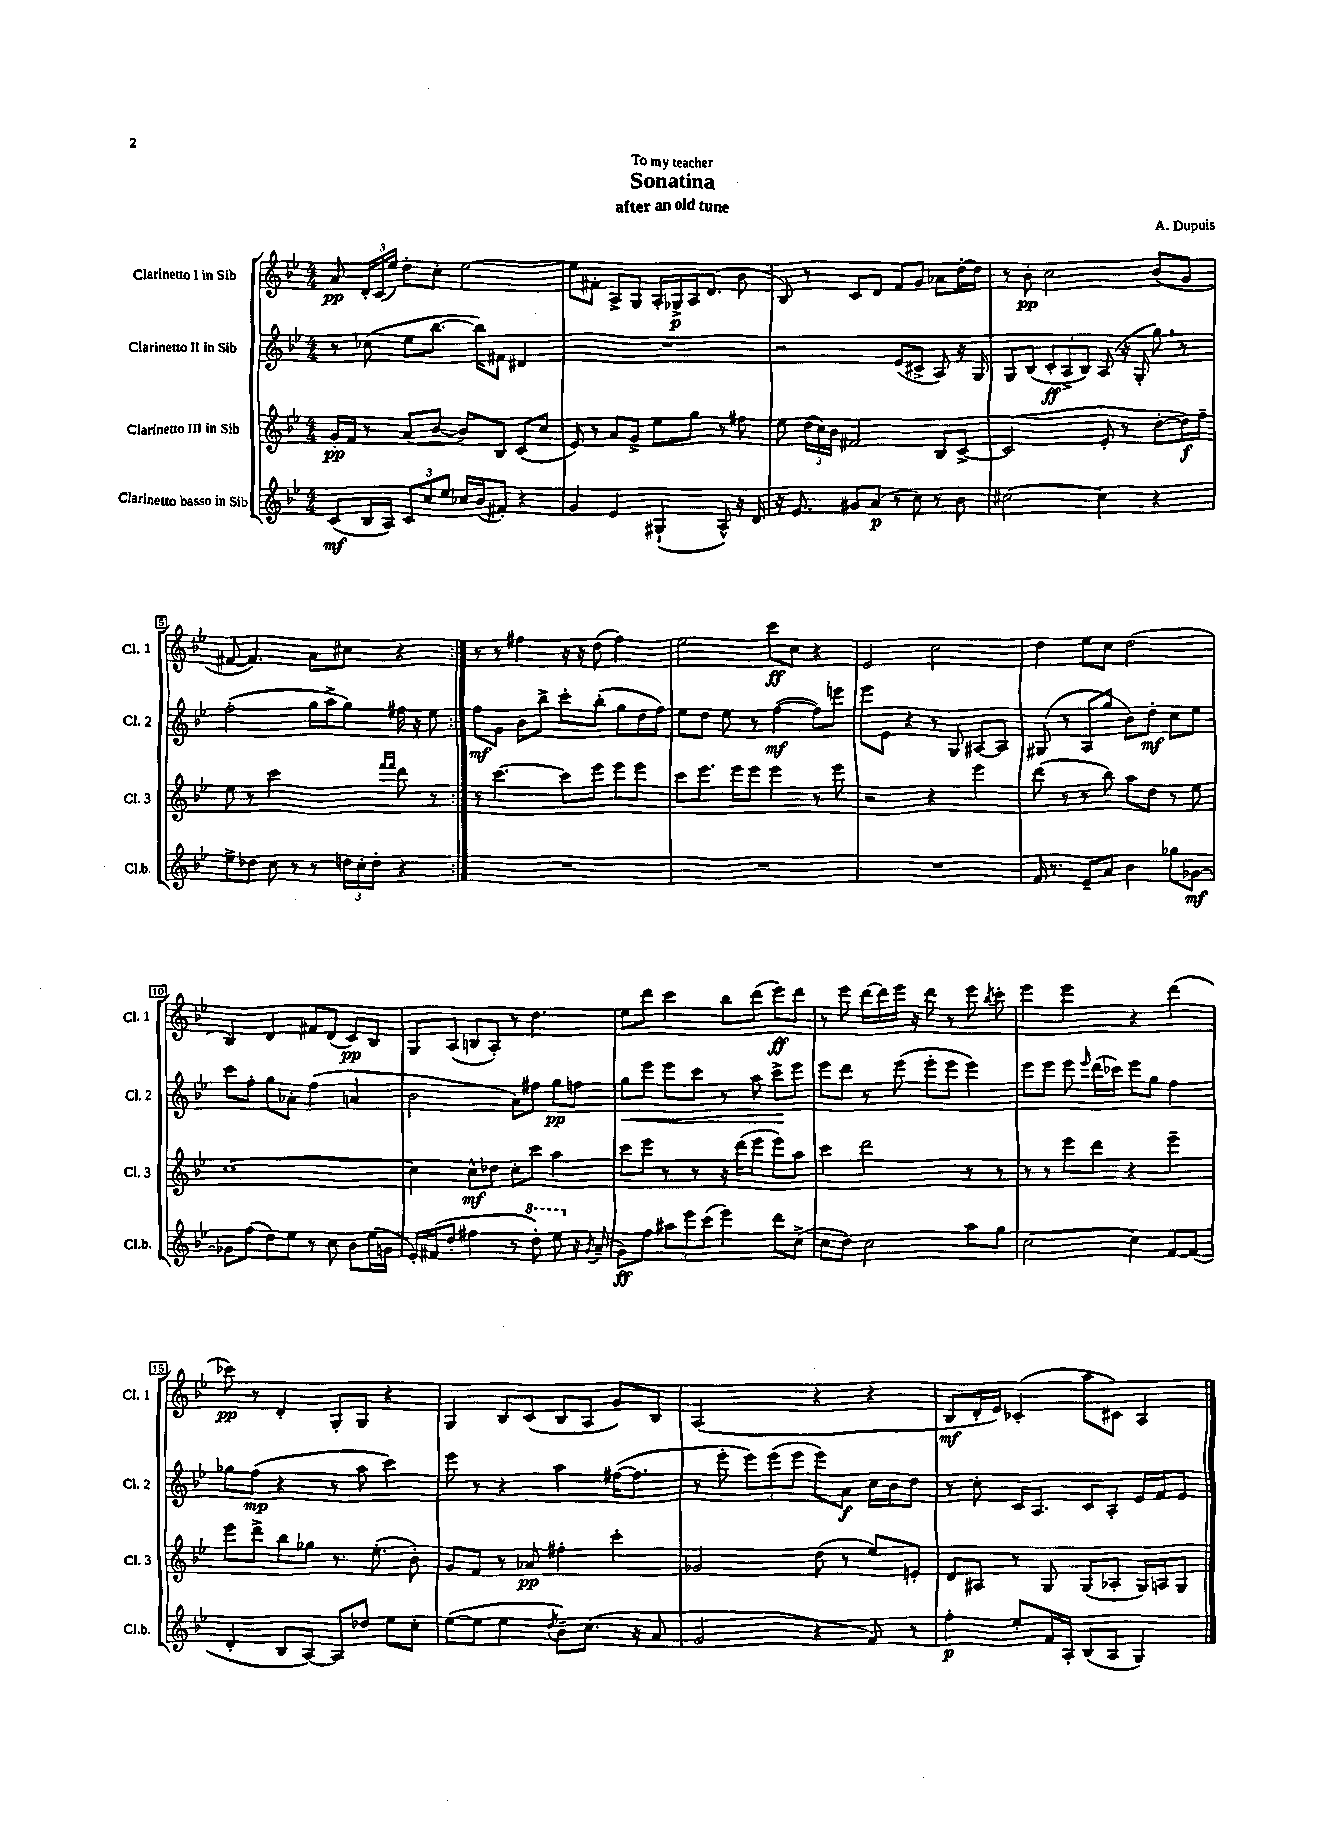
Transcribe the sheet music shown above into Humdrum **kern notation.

**kern	**dynam	**kern	**dynam	**kern	**dynam	**kern	**dynam
*part4	*part4	*part3	*part3	*part2	*part2	*part1	*part1
*staff4	*staff4	*staff3	*staff3	*staff2	*staff2	*staff1	*staff1
*I"Clarinetto basso in Sib	*	*I"Clarinetto III in Sib	*	*I"Clarinetto II in Sib	*	*I"Clarinetto I in Sib	*
*I'Cl.b.	*	*I'Cl. 3	*	*I'Cl. 2	*	*I'Cl. 1	*
*clefG2	*	*clefG2	*	*clefG2	*	*clefG2	*
*k[b-e-]	*	*k[b-e-]	*	*k[b-e-]	*	*k[b-e-]	*
*M4/4	*	*M4/4	*	*M4/4	*	*M4/4	*
=1	=1	=1	=1	=1	=1	=1	=1
(8c/L	mf	16g'/LL	pp	8r	.	8a/	pp
.	.	16f/JJ	.	.	.	.	.
16B-/L	.	8r	.	(8cc-X\	.	24d'/LL	.
.	.	.	.	.	.	(24c/	.
16A/JJ)	.	.	.	.	.	.	.
.	.	.	.	.	.	24ee-/JJ)	.
12c/L	.	(8a/L	.	8ee-\L	.	8dd'\L	.
12cc/	.	.	.	.	.	.	.
.	.	[8b-/J	.	[8.bb-\J	.	8cc'\J	.
12ee-/J	.	.	.	.	.	.	.
16cc-X/LL	.	8b-/L])	.	.	.	[2ee-\	.
(16b-/J	.	.	.	16bb-\KL])	.	.	.
8f#X'/J)	.	8B-/J	.	8f#X\J	.	.	.
4r	.	(8c/L	.	4d#X/	.	.	.
.	.	8cc/J	.	.	.	.	.
=2	=2	=2	=2	=2	=2	=2	=2
4g/	.	8e-/)	.	1r	.	8ee-\L]	.
.	.	8r	.	.	.	8f#X'\J	.
4e-/	.	8a/L	.	.	.	8A^/L	.
.	.	8g^/J	.	.	.	8G/J	.
(4G#X`/	.	8ee-\L	.	.	.	16A'/LL	.
.	.	.	.	.	.	16G-X^/	p
.	.	8gg\J	.	.	.	16A/J	.
.	.	.	.	.	.	(8.d/J	.
8A^^/)	.	8r	.	.	.	.	.
16r	.	8ff#X\	.	.	.	8b-\	.
16d/	.	.	.	.	.	.	.
=3	=3	=3	=3	=3	=3	=3	=3
16r	.	8ee-\	.	2r	.	8B-/)	.
8.e-/	.	.	.	.	.	.	.
.	.	(24dd\LL	.	.	.	8r	.
.	.	24cc\)	.	.	.	.	.
.	.	24b-\JJ	.	.	.	.	.
8g#X/L	.	2f#X/	.	.	.	8c/L	.
(8a/J	p	.	.	.	.	8d/J	.
8r	.	.	.	(8e-/L	.	8f/L	.
8cc\)	.	.	.	8c#X^/J	.	8g/J	.
8r	.	8B-/L	.	8A/)	.	8a-X\L	.
8b-\	.	[8c^/J	.	16r	.	[16dd'\L	.
.	.	.	.	16G/	.	16dd\JJ]	.
=4	=4	=4	=4	=4	=4	=4	=4
[2cc#X\	.	(2c/]	.	8G/L	.	8r	.
.	.	.	.	(8B-/J	.	8b-'\	pp
.	.	.	.	12c'/L	ff	2cc\	.
.	.	.	.	12A^/	.	.	.
.	.	.	.	12B-/J)	.	.	.
4cc#\]	.	8e-'/	.	(8A/	.	.	.
.	.	8r	.	16r	.	.	.
.	.	.	.	16G'/	.	.	.
4r	.	[8dd'\L	.	8gg,\)	.	(8b-/L	.
.	.	16dd\L])	f	8r	.	8g/J	.
.	.	16ff~\JJ	.	.	.	.	.
!!LO:LB:g=z
=5	=5	=5	=5	=5	=5	=5	=5
8ee-^\L	.	8ee-\	.	(2ff'\	.	[8f#X/	.
8dd-X\J	.	8r	.	.	.	4.f#/])	.
8cc\	.	2ccc\	.	.	.	.	.
8r	.	.	.	.	.	.	.
8r	.	.	.	16gg\LL	.	8a\L	.
.	.	.	.	16aa^\J	.	.	.
24ddn\LL	.	.	.	8gg\J)	.	8cc#X\J	.
24cc'\	.	.	.	.	.	.	.
24dd'\JJ	.	.	.	.	.	.	.
.	.	16qqfff/LL	.	.	.	.	.
.	.	16qqfff/JJ	.	.	.	.	.
4r	.	8ddd\	.	16ff#X\	.	4r	.
.	.	.	.	16r	.	.	.
.	.	8r	.	8ee-\	.	.	.
=6:|!	=6:|!	=6:|!	=6:|!	=6:|!	=6:|!	=6:|!	=6:|!
1r	.	8r	.	8ff\L	mf	8r	.
.	.	[4.ccc\	.	8g\J	.	8r	.
.	.	.	.	8b-\L	.	4ff#X\	.
.	.	.	.	8bb-^\J	.	.	.
.	.	8ccc\L]	.	8ccc'\L	.	16r	.
.	.	.	.	.	.	16r	.
.	.	8eee-\J	.	(8bb-'\J	.	(8dd\	.
.	.	8eee-\L	.	8gg\L	.	4ff#\)	.
.	.	8eee-\J	.	16dd\L	.	.	.
.	.	.	.	16ff\JJ)	.	.	.
=7	=7	=7	=7	=7	=7	=7	=7
1r	.	8ccc\L	.	8ee-\L	.	2ee-\	.
.	.	8.eee-\J	.	8dd\J	.	.	.
.	.	.	.	8ee-\	.	.	.
.	.	16eee-\KL	.	.	.	.	.
.	.	8eee-\J	.	8r	.	.	.
.	.	4eee-\	.	([4ff\	mf	8ccc\L	ff
.	.	.	.	.	.	8cc\J	.
.	.	8r	.	8ff\L])	.	4r	.
.	.	8eee-\	.	8eeen\J	.	.	.
=8	=8	=8	=8	=8	=8	=8	=8
1r	.	2r	.	8eee-\L	.	2e-/	.
.	.	.	.	8e-\J	.	.	.
.	.	.	.	4r	.	.	.
.	.	4r	.	8r	.	2cc\	.
.	.	.	.	8G/	.	.	.
.	.	4eee-\	.	[8A#X/L	.	.	.
.	.	.	.	8A#/J]	.	.	.
=9	=9	=9	=9	=9	=9	=9	=9
16f/	.	(8ddd\	.	(8G#X/	.	4dd\	.
8.r	.	.	.	.	.	.	.
.	.	8r	.	8r	.	.	.
8e-~/L	.	8r	.	8A/L	.	8ee-\L	.
8a/J	.	8bb-\)	.	8gg/J	.	8cc\J	.
4b-\	.	8aa\L	.	8b-\L)	.	(2dd\	.
.	.	8dd\J	.	8dd'\J	mf	.	.
8gg-X\L	.	8r	.	8cc\L	.	.	.
[8g-X\J	mf	8ee-\	.	8ee-\J	.	.	.
!!LO:LB:g=z
=10	=10	=10	=10	=10	=10	=10	=10
8g-X\L]	.	[1cc	.	8ccc\L	.	4B-/)	.
(8ff\J	.	.	.	8ff'\J	.	.	.
8dd\L)	.	.	.	8gg\L	.	4d/	.
8ee-\J	.	.	.	8a-X'\J	.	.	.
8r	.	.	.	(4ff\	.	8f#X/L	.
8cc\	.	.	.	.	.	(8d/J	.
8b-\L	.	.	.	4an/	.	8c/L)	pp
(16ee-\L	.	.	.	.	.	8B-/J	.
16gn\JJ	.	.	.	.	.	.	.
=11	=11	=11	=11	=11	=11	=11	=11
16e-'/LL)	.	4cc\]	.	2b-\	.	8G/L	.
(16f#X/J	.	.	.	.	.	.	.
8dd'/J	.	.	.	.	.	(8A/J	.
4ff#X\	.	8cc^^\L	mf	.	.	8Bn/L	.
.	.	8dd-X\J	.	.	.	8A'/J)	.
8r	.	8cc'\L	.	8a\L)	.	8r	.
*8va	*	*	*	*	*	*	*
8ddd'\)	.	8ccc\J	.	8ff#X\J	.	4.dd\	.
8eee-\	.	4aa\	.	8gg\L	pp	.	.
*X8va	*	*	*	*	*	*	*
16r	.	.	.	8ffn\J	.	.	.
8qg/	.	.	.	.	.	.	.
(16a~/	.	.	.	.	.	.	.
=12	=12	=12	=12	=12	=12	=12	=12
!	!	!	!	!	!LO:HP:b	!	!
8g\L)	ff	8ccc\L	.	8gg\L	<	8ee-\L	.
8ff\J	.	8eee-\J	.	8eee-\J	.	8ddd\J	.
12aa#X\L	.	8r	.	8eee-\L	.	4ccc\	.
12eee-\	.	.	.	.	.	.	.
.	.	8r	.	8ccc\J	.	.	.
(12ccc\J	.	.	.	.	.	.	.
4eee-\)	.	16r	.	8r	.	8bb-\L	.
.	.	(16ddd\KL	.	.	.	.	.
.	.	8eee-\J	.	8aa\	.	(8ddd\J	.
8ddd\L	.	8eee-\L)	.	8ccc^\L	.	8eee-\L)	ff
(8cc^\J	.	8aa\J	.	8eee-\J	[	8ddd\J	.
=13	=13	=13	=13	=13	=13	=13	=13
8cc\L	.	4ccc\	.	8eee-\L	.	8r	.
8dd\J)	.	.	.	8ddd\J	.	8eee-\	.
2cc\	.	2ddd\	.	8r	.	[16ddd\LL	.
.	.	.	.	.	.	16ddd\]	.
.	.	.	.	(8eee-\	.	16eee-\JJ	.
.	.	.	.	.	.	16r	.
.	.	.	.	8eee-'\L	.	8ddd\	.
.	.	.	.	8eee-\J	.	8r	.
8aa\L	.	8r	.	4eee-\)	.	8eee-\	.
.	.	.	.	.	.	8qbb-/	.
8gg\J	.	8r	.	.	.	8ccc'\	.
=14	=14	=14	=14	=14	=14	=14	=14
[2cc\	.	8r	.	8eee-\L	.	4eee-\	.
.	.	8r	.	8eee-\J	.	.	.
.	.	8eee-\L	.	8eee-\	.	4eee-\	.
.	.	.	.	16qqeee-/	.	.	.
.	.	8ddd\J	.	(16ddd\LL	.	.	.
.	.	.	.	16ccc-X\JJ)	.	.	.
4cc\]	.	4r	.	8eee-\L	.	4r	.
.	.	.	.	8gg\J	.	.	.
[8f/L	.	4eee-~\	.	4ff\	.	(4ddd\	.
(8f/J]	.	.	.	.	.	.	.
!!LO:LB:g=z
=15	=15	=15	=15	=15	=15	=15	=15
4d'/	.	8eee-\L	.	8gg-X\L	.	8ccc-X\)	pp
.	.	8ddd^\J	.	(8ff\J	mp	8r	.
8B-/L	.	8bb-\L	.	4r	.	4d'/	.
[8A/J)	.	8gg-X\J	.	.	.	.	.
8A/L]	.	8.r	.	8r	.	8G'/L	.
8dd-X/J	.	.	.	8aa\	.	8G/J	.
.	.	(8.ee-'\	.	.	.	.	.
8ee-\L	.	.	.	4ccc\)	.	4r	.
8cc'\J	.	8b-'\)	.	.	.	.	.
=16	=16	=16	=16	=16	=16	=16	=16
([8ee-\L	.	8g/L	.	8eee-\	.	4G/	.
8ee-\J]	.	8f/J	.	8r	.	.	.
4ee-\	.	8r	.	4r	.	8B-/L	.
.	.	8a-X/	pp	.	.	(8c/J	.
8qdd/	.	.	.	.	.	.	.
8b-~\L)	.	4ff#X'\	.	4aa\	.	8B-/L	.
(8.cc\J	.	.	.	.	.	8A/J	.
.	.	4ccc'\	.	([16ff#X\KL	.	8g/L)	.
16r	.	.	.	8.ff#\J]	.	.	.
8a/	.	.	.	.	.	8B-/J	.
=17	=17	=17	=17	=17	=17	=17	=17
2g/	.	2g-X/	.	8r	.	(2A/	.
.	.	.	.	8eee-'\	.	.	.
.	.	.	.	12eee-\L)	.	.	.
.	.	.	.	(12eee-\	.	.	.
.	.	.	.	12eee-\J	.	.	.
4r	.	(8dd\	.	8eee-\L)	.	4r	.
.	.	8r	.	8a\J	f	.	.
8f/)	.	8ee-/L)	.	16cc\LL	.	4r	.
.	.	.	.	16b-\J	.	.	.
8r	.	8en'/J	.	8dd\J	.	.	.
=18	=18	=18	=18	=18	=18	=18	=18
4ff'\	p	8d/L	.	8r	.	8B-/L	mf
.	.	8A#X/J	.	8cc'\	.	16d'/L	.
.	.	.	.	.	.	16e-/JJ)	.
8ee-'/L	.	8r	.	16c/KL	.	(4c-X'/	.
.	.	.	.	8.A/J	.	.	.
16f/L	.	8G/	.	.	.	.	.
16A'/JJ	.	.	.	.	.	.	.
(8B-/L	.	(8G/L	.	8c/L	.	8aa\L	.
8A/J	.	8A-X'/J	.	8A'/J	.	8c#X\J)	.
4G/)	.	16G/LL)	.	16e-/LL	.	4A/	.
.	.	16An/J	.	16f/J	.	.	.
.	.	8G/J	.	8e-/J	.	.	.
==	==	==	==	==	==	==	==
*-	*-	*-	*-	*-	*-	*-	*-
